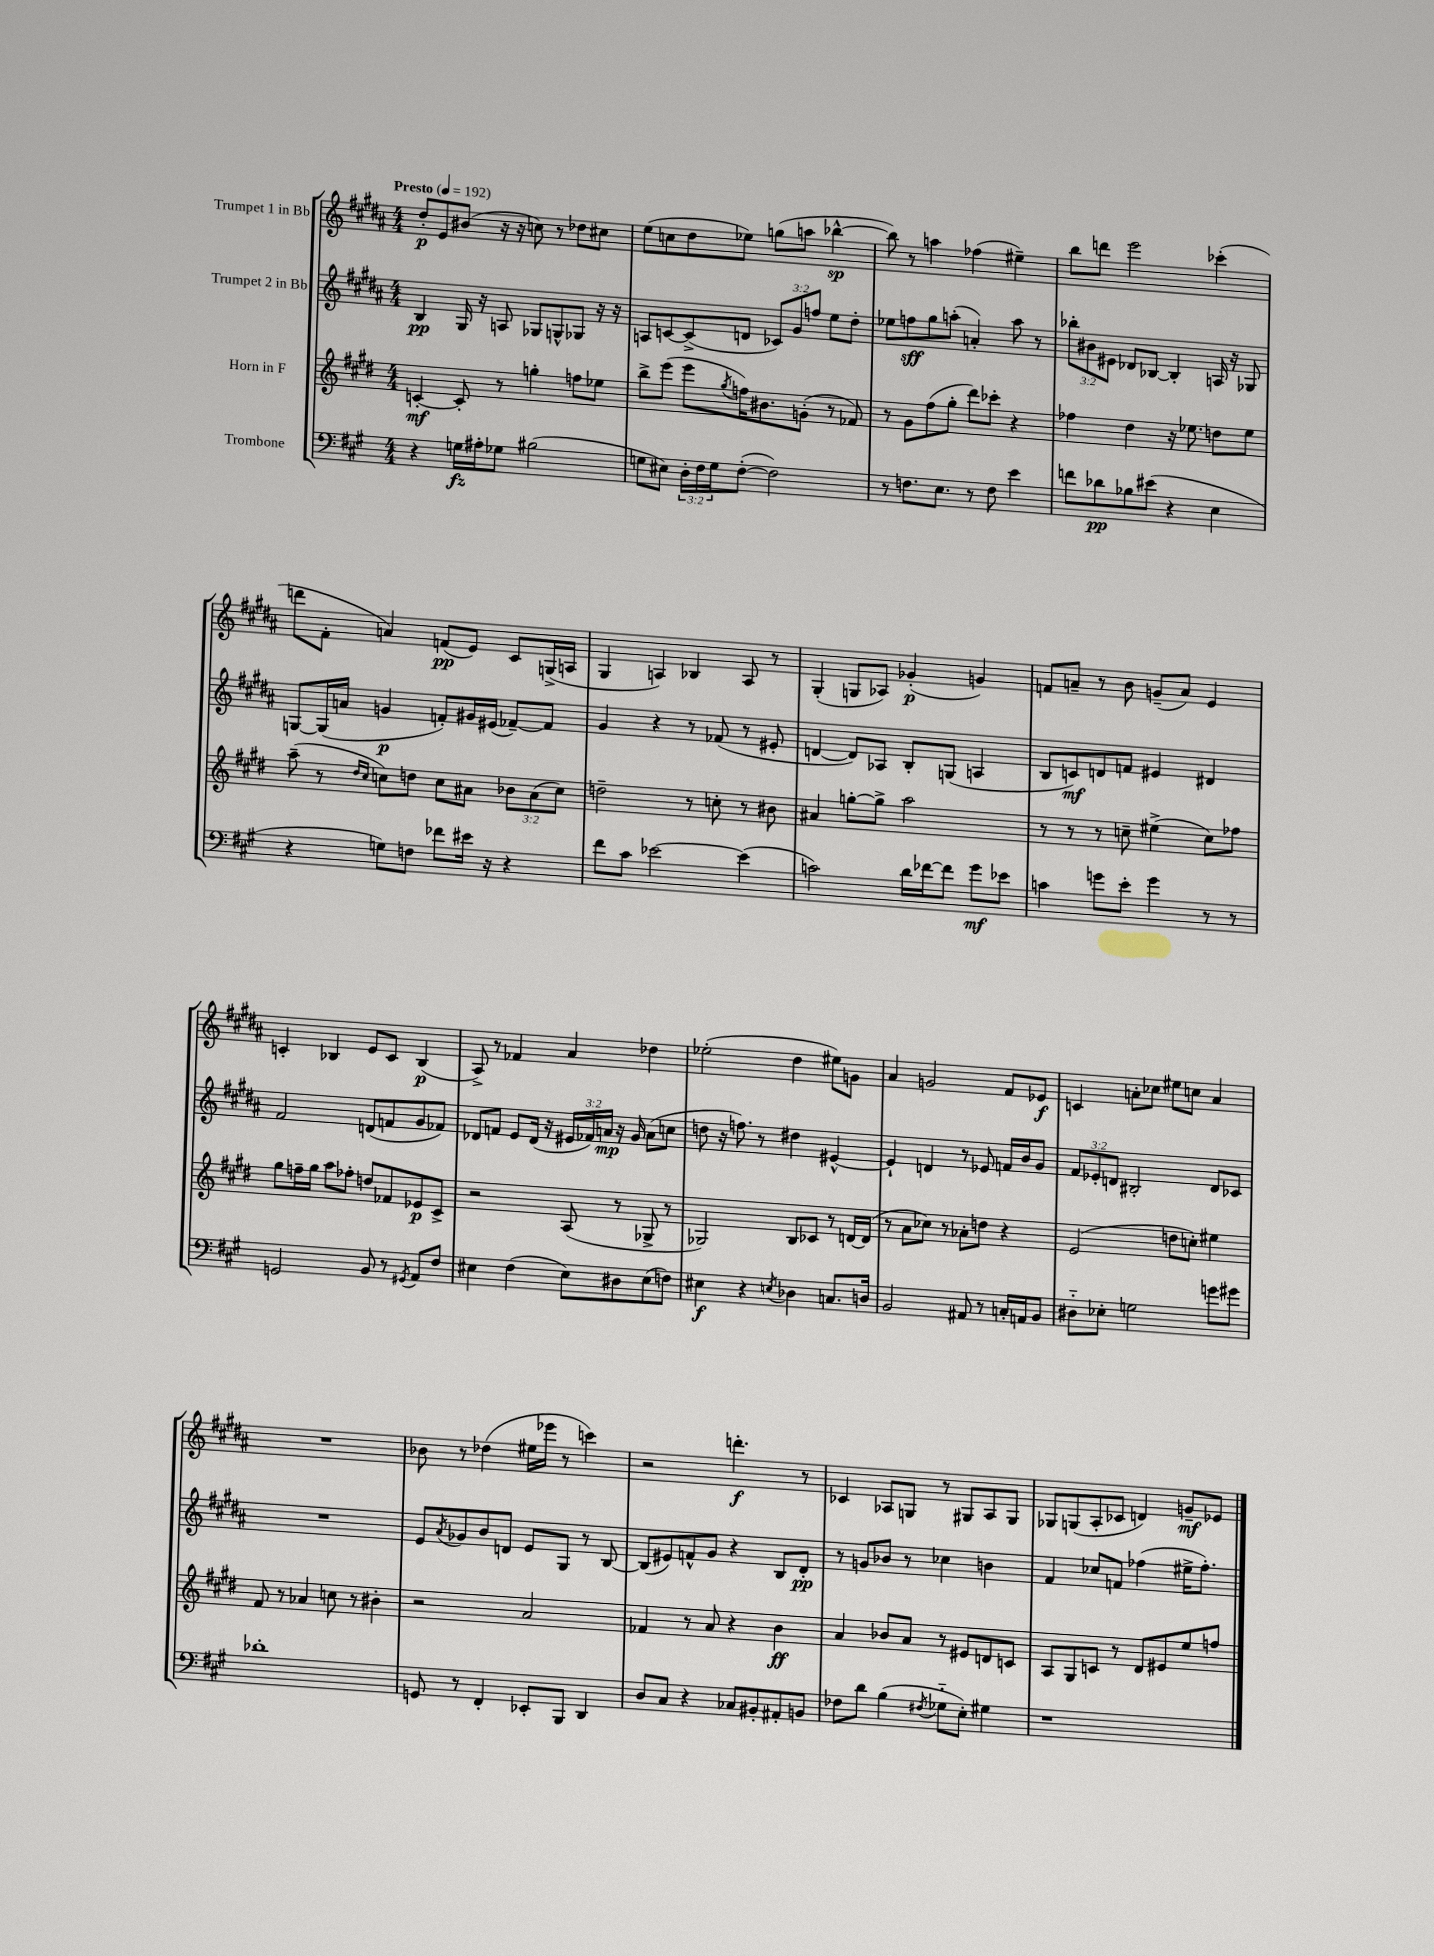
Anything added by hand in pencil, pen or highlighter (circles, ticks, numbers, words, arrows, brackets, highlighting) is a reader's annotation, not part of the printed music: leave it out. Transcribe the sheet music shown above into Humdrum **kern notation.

**kern	**dynam	**kern	**dynam	**kern	**dynam	**kern	**dynam
*part4	*part4	*part3	*part3	*part2	*part2	*part1	*part1
*staff4	*staff4	*staff3	*staff3	*staff2	*staff2	*staff1	*staff1
*I"Trombone	*	*I"Horn in F	*	*I"Trumpet 2 in Bb	*	*I"Trumpet 1 in Bb	*
*clefF4	*	*clefG2	*	*clefG2	*	*clefG2	*
*k[f#c#g#]	*	*k[f#c#g#d#]	*	*k[f#c#g#d#a#]	*	*k[f#c#g#d#a#]	*
*M4/4	*	*M4/4	*	*M4/4	*	*M4/4	*
*MM192	*	*MM192	*	*MM192	*	*MM192	*
=1	=1	=1	=1	=1	=1	=1	=1
!	!	!	!	!	!	!LO:TX:a:B:t=Presto	!
4r	.	[4cn'/	mf	4B/	pp	8dd#'/L	p
.	.	.	.	.	.	8e/	.
16Gn\LL	fz	8c'/]	.	16G#/	.	(8b#X/J	.
16A#X'\J	.	.	.	16r	.	.	.
8G-X\J	.	8r	.	8An/	.	16r	.
.	.	.	.	.	.	16r	.
(2B#X\	.	4ggn'\	.	8G-X/L	.	8ccn\)	.
.	.	.	.	8Gn^^/	.	8r	.
.	.	8ffn\L	.	8G-X/J	.	8dd-X\L	.
.	.	8ee-X\J	.	16r	.	8cc#X\J	.
.	.	.	.	16r	.	.	.
=2	=2	=2	=2	=2	=2	=2	=2
8Gn\L	.	8bb^\L	.	8An/L	.	(8ee\L	.
8E#X\J)	.	(8eee\J	.	[8cn/	.	8ccn\	.
24D'\LL	.	8eee\L	.	(8c^/]	.	8dd#\	.
24F#\	.	.	.	.	.	.	.
24G\J	.	.	.	.	.	.	.
.	.	8qgg#/	.	.	.	.	.
([8F#'\J	.	16ffn\K)	.	8dn/J	.	8ee-X\J)	.
.	.	8.b#X\	.	.	.	.	.
2F#\])	.	.	.	12c-X/L)	.	(8ggn\L	.
.	.	.	.	12g#/	.	.	.
.	.	(8gn'\J	.	.	.	8aan\J	.
.	.	.	.	12ffn/J	.	.	.
.	.	8r	.	8ee\L	.	[4bb-X^^\	sp
.	.	8f-X/)	.	8dd#'\J	.	.	.
=3	=3	=3	=3	=3	=3	=3	=3
8r	.	8r	.	8ee-X\L	.	8bb-\])	.
8.Fn\L	.	8g#\L	.	8ffn\	sff	8r	.
.	.	(8ff#\	.	8gg#\	.	4aan\	.
8.E\J	.	.	.	.	.	.	.
.	.	8gg#'\J	.	(8aan'\J	.	.	.
8r	.	8ddd#\L)	.	4an'/)	.	(4ff-X\	.
8F\	.	8ccc-X'\J	.	.	.	.	.
4e\	.	4r	.	8aa\	.	4ee#X~\)	.
.	.	.	.	8r	.	.	.
=4	=4	=4	=4	=4	=4	=4	=4
8fn\L	.	4ff-X\	.	12bb-X'\L	.	8bb\L	.
.	.	.	.	12b#X\	.	.	.
8d-X\	pp	.	.	.	.	8dddn\J	.
.	.	.	.	12e#X\J	.	.	.
8B-X\	.	4dd#\	.	8d-X/L	.	2eee\	.
(8e#X\J	.	.	.	[8B-X/J	.	.	.
4r	.	16r	.	4B-'/]	.	.	.
.	.	8.ee-X\	.	.	.	.	.
4E\	.	8ddn\L	.	16An/	.	(4ccc-X'\	.
.	.	.	.	16r	.	.	.
.	.	8ee-\J	.	8G-X/	.	.	.
!!LO:LB:g=z
=5	=5	=5	=5	=5	=5	=5	=5
4r	.	(8aa~\	.	[8Gn/L	.	8dddn\L	.
.	.	8r	.	(16G/L]	.	8f#'\J	.
.	.	.	.	16an/JJ	.	.	.
.	.	16qqdd#/LL	.	.	.	.	.
.	.	16qqcc#/JJ	.	.	.	.	.
8Gn\L)	.	8ccn\L)	.	4gn/	p	4an/)	.
8Fn\J	.	8ddn\J	.	.	.	.	.
8f-X\L	.	8cc\L	.	8fn'/L)	.	(8fn/L	pp
16e#X\Jk	.	8a#X\J	.	16g#X/L	.	8e/J)	.
16r	.	.	.	(16e#X/JJ	.	.	.
4r	.	12b-X\L	.	[8f-X~/L)	.	8c#/L	.
.	.	(12a#\	.	.	.	.	.
.	.	.	.	8f-/J]	.	(16Gn^/L	.
.	.	12cc\J)	.	.	.	.	.
.	.	.	.	.	.	16An/JJ	.
=6	=6	=6	=6	=6	=6	=6	=6
8f#\L	.	2ddn~\	.	4g#/	.	4G#/	.
8c#\J	.	.	.	.	.	.	.
[2e-X\	.	.	.	4r	.	4An/)	.
.	.	8r	.	8r	.	4B-X/	.
.	.	8ccn'\	.	(8f-X/	.	.	.
(4e-\]	.	8r	.	8r	.	8A/	.
.	.	8b#X\	.	8e#X'/	.	8r	.
=7	=7	=7	=7	=7	=7	=7	=7
2cn\)	.	4a#X/	.	[4dn/	.	(4G#'/	.
.	.	[8ggn'\L	.	8d/L])	.	8Gn/L	.
.	.	8gg^\J]	.	8A-X/J	.	8A-X/J)	.
16d\LL	.	2aa\	.	8B'/L	.	(4g-X'/	p
[16f-X\J	.	.	.	.	.	.	.
8f-\J]	.	.	.	(8Gn/J	.	.	.
8g#\L	mf	.	.	4An/	.	4gn/)	.
8e-X\J	.	.	.	.	.	.	.
=8	=8	=8	=8	=8	=8	=8	=8
4cn\	.	8r	.	8B/L	.	8fn/L	.
.	.	8r	.	8cn/)	mf	8an~/J	.
8gn\L	.	8r	.	8dn/	.	8r	.
8e'\J	.	8ccn~\	.	8fn/J	.	8b\	.
4g\	.	(4ee#X^\	.	4e#X/	.	(8gn~/L	.
.	.	.	.	.	.	8a/J)	.
8r	.	8cc\L)	.	4d#X/	.	4e/	.
8r	.	8ff-X\J	.	.	.	.	.
!!LO:LB:g=z
=9	=9	=9	=9	=9	=9	=9	=9
2GGn/	.	8gg#\L	.	2f#/	.	4cn'/	.
.	.	16ffn~\L	.	.	.	.	.
.	.	16gg#\JJ	.	.	.	.	.
.	.	8aa\L	.	.	.	4B-X/	.
.	.	8ff-X'\J	.	.	.	.	.
8BB/	.	8ddn/L	.	(8dn/L	.	8e/L	.
8r	.	8f-X/	.	8fn/	.	8c/J	.
8qGG#X/	.	.	.	.	.	.	.
8AA/L	.	8e-X/	p	8g#/	.	(4B-/	p
8F#/J	.	8c#^/J	.	8f-X/J)	.	.	.
=10	=10	=10	=10	=10	=10	=10	=10
4E#X\	.	2r	.	8d-X/L	.	8A#^/)	.
.	.	.	.	8fn/J	.	8r	.
(4F#\	.	.	.	8e/L	.	4f-X/	.
.	.	.	.	(16d-/Jk	.	.	.
.	.	.	.	16r	.	.	.
8E#\L)	.	(8A/	.	24e#X/LL	.	4a#/	.
.	.	.	.	24f-X/)	.	.	.
.	.	.	.	24an/JJ	mp	.	.
8D#X\	.	8r	.	16r	.	.	.
.	.	.	.	16g#/	.	.	.
(8E#\	.	8G-X^/	.	(8a\L	.	4dd-X\	.
8Fn\J)	.	8r	.	8ccn\J	.	.	.
=11	=11	=11	=11	=11	=11	=11	=11
4E#X\	f	2G-X/)	.	8ddn\	.	(2ee-X'\	.
.	.	.	.	16r	.	.	.
.	.	.	.	8.ffn\)	.	.	.
4r	.	.	.	.	.	.	.
.	.	.	.	8r	.	.	.
8qEn/	.	.	.	.	.	.	.
4D-X\	.	8B/L	.	4dd#X\	.	4dd#\	.
.	.	8c-X/J	.	.	.	.	.
8.Cn/L	.	8r	.	[4e#X^^/	.	8ee#X\L)	.
.	.	[16dn/LL	.	.	.	8gn\J	.
16Dn/Jk	.	(16d/JJ]	.	.	.	.	.
=12	=12	=12	=12	=12	=12	=12	=12
2BB/	.	8r	.	4e#`/]	.	4a#/	.
.	.	8a\L	.	.	.	.	.
.	.	8cc-X\J)	.	4dn/	.	2gn/	.
.	.	8r	.	.	.	.	.
8AA#X/	.	8a-X'\L	.	8r	.	.	.
8r	.	8ddn\J	.	8e-X/	.	.	.
16Cn'/LL	.	4r	.	16fn/LL	.	8f#/L	.
16AAn/J	.	.	.	16b/J	.	.	.
8BB/J	.	.	.	8g#/J	.	8e-X/J	f
=13	=13	=13	=13	=13	=13	=13	=13
8D#X\L	.	(2e/	.	12f#/L	.	4cn/	.
.	.	.	.	12e-X'/	.	.	.
8E-X'\J	.	.	.	.	.	.	.
.	.	.	.	12dn/J	.	.	.
2Gn\	.	.	.	2B#X'/	.	8an'\L	.
.	.	.	.	.	.	8cc-X\J	.
.	.	8ddn\L	.	.	.	8ee#X\L	.
.	.	8ccn'\J)	.	.	.	8ccn\J	.
8gn\L	.	4ee#X\	.	8d/L	.	4a/	.
8g#X\J	.	.	.	8c-X/J	.	.	.
!!LO:LB:g=z
=14	=14	=14	=14	=14	=14	=14	=14
1d-X'	.	8f#/	.	1r	.	1r	.
.	.	8r	.	.	.	.	.
.	.	4a-X/	.	.	.	.	.
.	.	8ccn\	.	.	.	.	.
.	.	8r	.	.	.	.	.
.	.	4b#X'\	.	.	.	.	.
=15	=15	=15	=15	=15	=15	=15	=15
8GGn/	.	2r	.	8e/L	.	8b-X\	.
.	.	.	.	8qa#/	.	.	.
8r	.	.	.	8g-X/	.	8r	.
4FF#'/	.	.	.	8b/	.	(4dd-X\	.
.	.	.	.	8dn/J	.	.	.
8EE-X'/L	.	2a/	.	8e/L	.	16ee#X\LL	.
.	.	.	.	.	.	16eee-X\JJ	.
8BBB/J	.	.	.	8G#/J	.	8r	.
4DD/	.	.	.	8r	.	4cccn\)	.
.	.	.	.	[8B/	.	.	.
=16	=16	=16	=16	=16	=16	=16	=16
8D/L	.	4f-X/	.	(8B/L]	.	2r	.
8C#/J	.	.	.	8e#X/)	.	.	.
4r	.	8r	.	8fn^^/	.	.	.
.	.	8a/	.	8g#/J	.	.	.
8C-X/L	.	4r	.	4r	.	4.dddn'\	f
8BB#X'/	.	.	.	.	.	.	.
8AA#X'/	.	4b\	ff	8B/L	.	.	.
8BBn/J	.	.	.	8d#'/J	pp	8r	.
=17	=17	=17	=17	=17	=17	=17	=17
8F-X\L	.	4a/	.	8r	.	4c-X/	.
8d\J	.	.	.	8gn/L	.	.	.
(4B\	.	8b-X/L	.	8b-X/J	.	8A-X/L	.
.	.	8a/J	.	8r	.	8Gn/J	.
8qF#X/	.	.	.	.	.	.	.
8G-X\L	.	8r	.	4cc-X\	.	8r	.
8E'\J)	.	8e#X/L	.	.	.	8G#X/L	.
4G#X\	.	8dn/	.	4bn\	.	8A-/	.
.	.	8cn/J	.	.	.	8G#/J	.
=18	=18	=18	=18	=18	=18	=18	=18
1r	.	8A/L	.	4f#/	.	8G-X/L	.
.	.	8G#/	.	.	.	(8Gn/	.
.	.	8cn/J	.	8cc-X/L	.	8A#'/	.
.	.	8r	.	8fn/J	.	8c-X/J	.
.	.	8d#/L	.	(4ff-X\	.	4dn/)	.
.	.	8e#X/	.	.	.	.	.
.	.	8ee/	.	16ee#X^\KL	.	8gn~/L	mf
.	.	.	.	8.ff-'\J)	.	.	.
.	.	8ffn/J	.	.	.	8e-X/J	.
==	==	==	==	==	==	==	==
*-	*-	*-	*-	*-	*-	*-	*-
